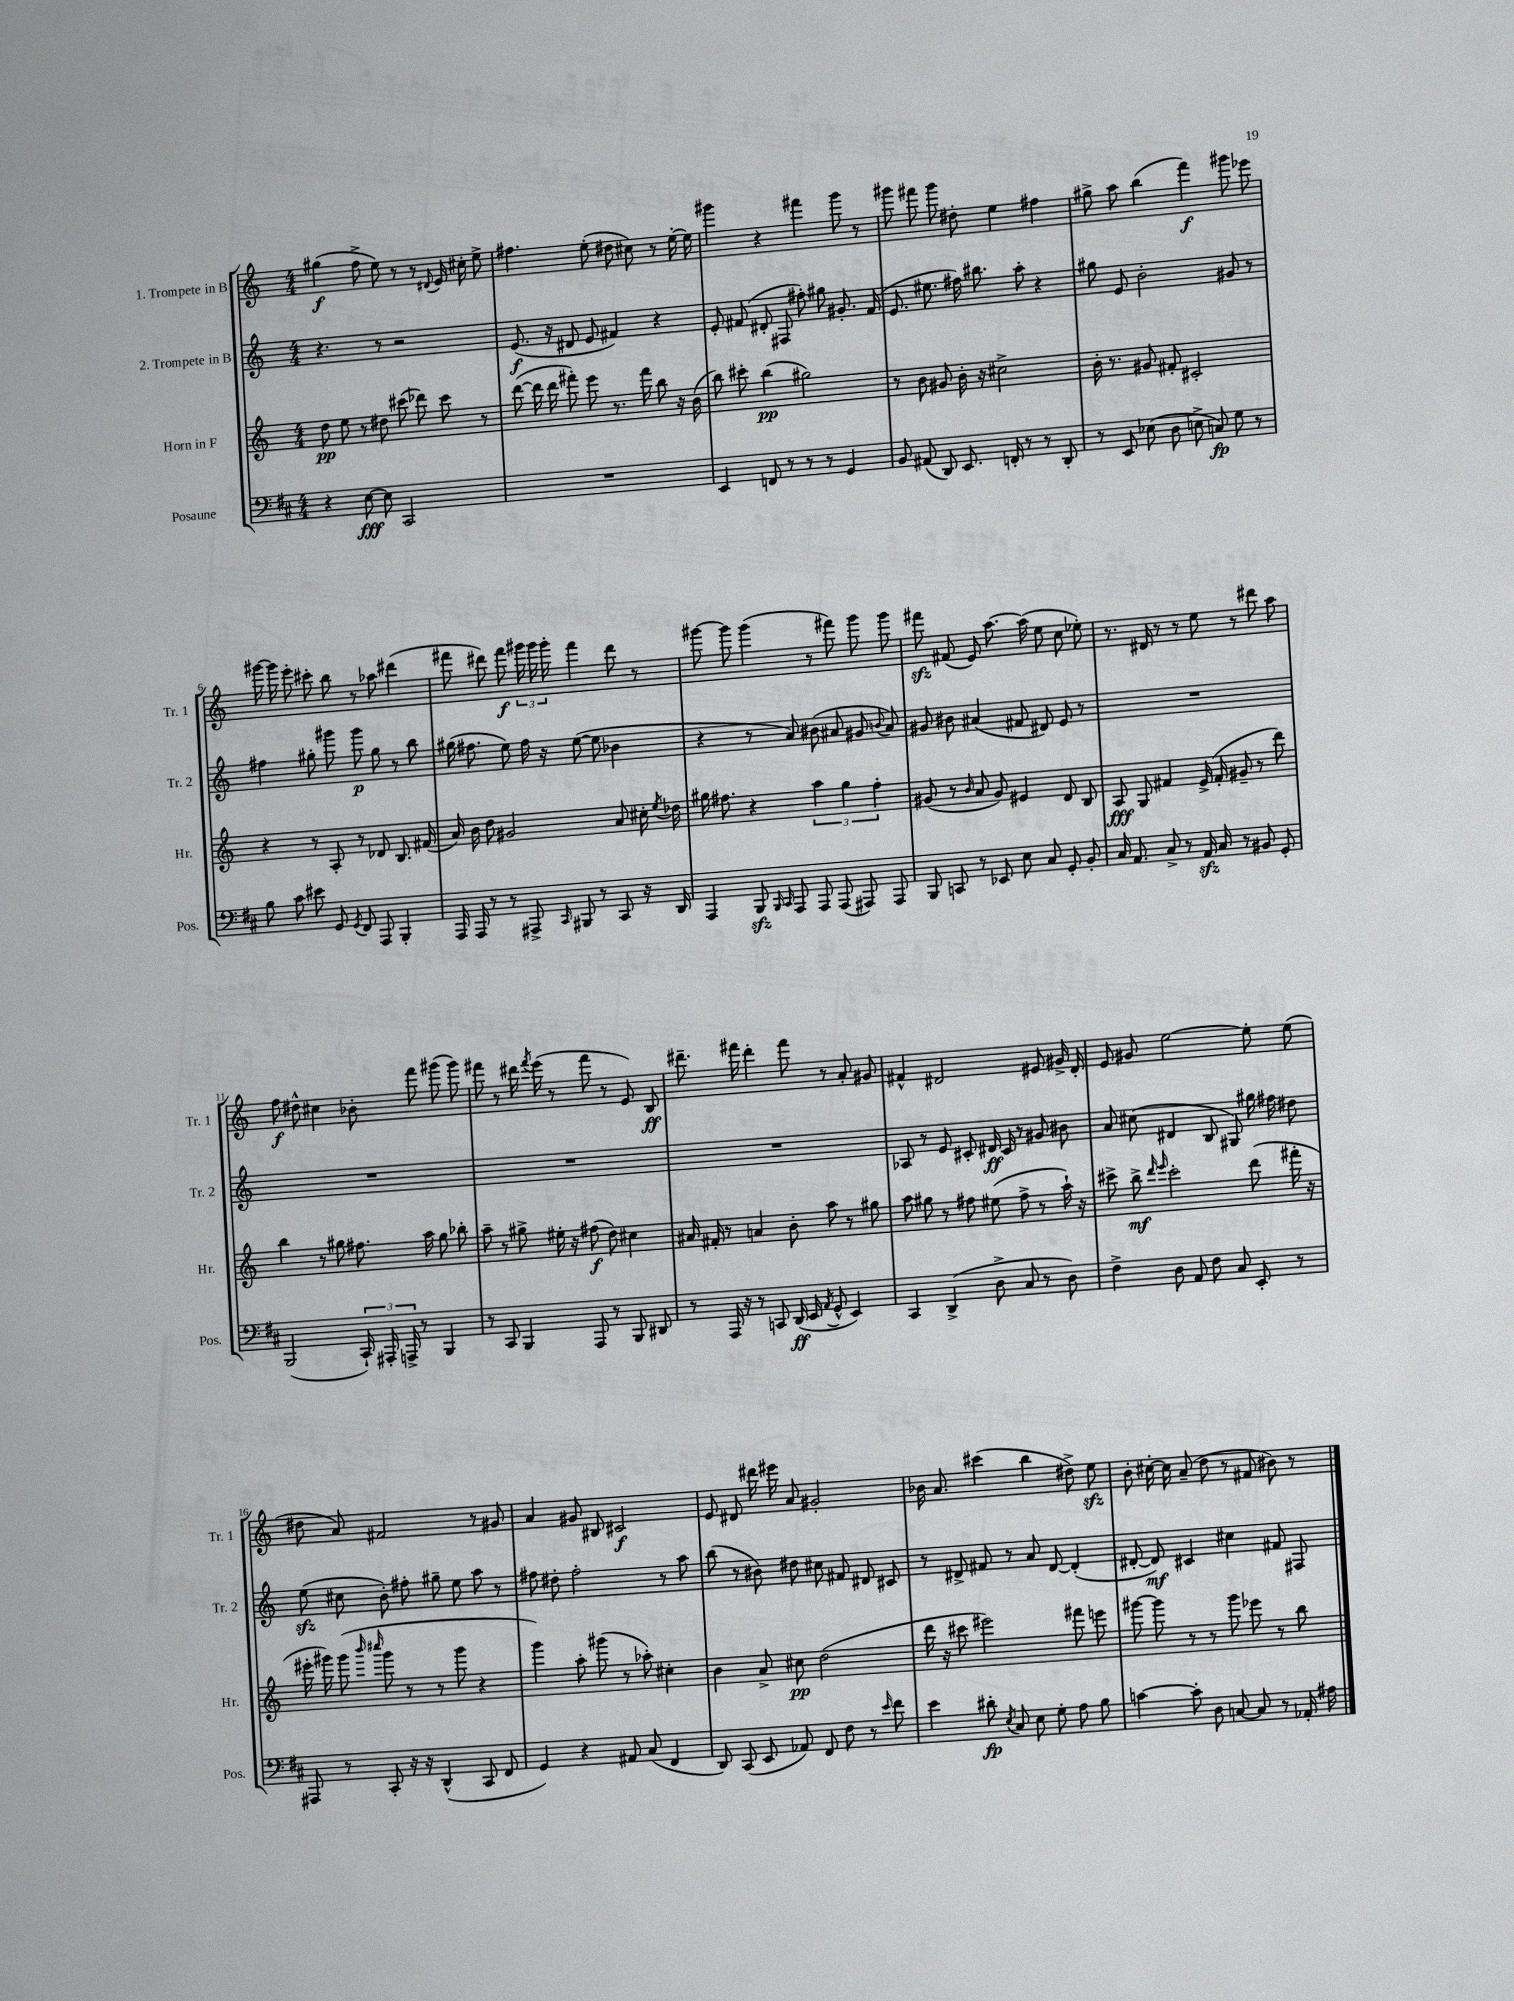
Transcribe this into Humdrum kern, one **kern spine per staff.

**kern	**kern	**kern	**kern
*staff4	*staff3	*staff2	*staff1
*clefF4	*clefG2	*clefG2	*clefG2
*k[f#c#]	*k[]	*k[]	*k[]
*M4/4	*M4/4	*M4/4	*M4/4
4r	8dd	4.r	(4gg#
.	8ee	.	.
[8E	8r	.	8ff^
8E]	8dd#	8r	8ee)
2CC#	(8ccc#	2r	8r
.	8ddd-)	.	8r
.	.	.	8qqd#
.	8ccc#	.	16e
.	.	.	16cc#'
.	8r	.	8ee^
=	=	=	=
1r	([8ddd	(8.e	4.ff#
.	16ddd]	.	.
.	16ddd	16r	.
.	8fff#')	8d#	.
.	8eee	8e	(8ee'
.	8.r	4f#)	8dd#
.	.	.	8cc#)
.	16fff#	.	.
.	8bb	4r	8r
.	16r	.	[16ee'
.	(16b	.	16ee]
=	=	=	=
4EE	8bb)	8e'	4ggg#
.	8ccc#'	(8f#	.
8FF	(4bb	8d#'	4r
8r	.	8F#	.
8r	2gg#)	8ff#')	4fff#
8r	.	8gg#	.
4GG	.	8.g#'	8ggg#
.	.	.	8r
.	.	(16f#	.
=	=	=	=
8BB	8r	8.e	8ggg#
(8AA#	8b	.	8fff#
.	.	8.ee#	.
8DD)	8g#	.	8ggg#
8.EE	16b'	16ff#)	8dd#'
.	16r	8.bb#	.
.	2cc#^	.	4ee
16FF'	.	.	.
8r	.	8aa'	.
8r	.	4r	4ff#
8DD'	.	.	.
=	=	=	=
8r	16b'	8gg#	8gg#^
.	8.r	.	.
8EE	.	8e	8aa
(8E-	8g#	2b'	(4bb
8D	8f#'	.	.
8E^	2c#'	.	4fff)
8C)	.	.	.
8G	.	8g#	8ggg#
8r	.	8r	8eee-
=	=	=	=
8B	4r	4ff#	[16ggg#
.	.	.	16ggg#]
8c#	.	.	8eee'
8e#	8r	8gg#'	8ccc#'
8GG	8A'	8ggg#	8bb
8qGG	.	.	.
8FF#	8r	8ggg#	8r
8AAA	8d-	8gg#	8aa-
4BBB'	8.B	8r	(4ddd#
.	.	8bb	.
.	(16f#	.	.
=	=	=	=
16AAA	16a)	(16gg#	8fff#
16AAA	16b	8.ff#	.
8r	8dd	.	8ddd#)
8r	2g#	8ee)	8fff#
8AAA#^	.	16ff#	24ggg#
.	.	.	24ggg#
.	.	16r	.
.	.	.	24ggg#'
16qqCC#	.	.	.
8BBB#	.	([8ee	4fff#
8r	.	8ee]	.
8CC#	8a	4b-	8ddd#
16r	16cc#'	.	8r
.	8qee	.	.
16DD	16dd-	.	.
=	=	=	=
4AAA	16gg#	4r	[8ggg#
.	8.ff#	.	.
.	.	.	8ggg#]
8BBB	4r	8r	(4ggg#
16qqBBB	.	.	.
16qqCC#	.	.	.
8AAA	.	8a)	.
8AAA	6aa	(8b#	8r
(8AAA	.	8a#	8fff#)
.	6gg#	.	.
8AAA#)	.	8g#	8ggg#
.	6ff#'	.	.
.	.	8qqb	.
8AAA#	.	8a#)	8ggg#
=	=	=	=
8BBB	(8g#	8g#	8fff#
8CC	8r	8b#	(8f#
.	16qqb	.	.
8r	8a	(4a#	8e)
8EE-	8g#)	.	[8.aa
8E	4e#	8f#	.
.	.	.	(16aa]
8C#	.	8d#)	8ee
8GG'	8d	8e	8cc
8BB'	8B	8r	8ee-')
=	=	=	=
16C#	8A	1r	8.r
8.AA	.	.	.
.	8G	.	.
.	.	.	16d#
8C#^	4f#	.	8r
8r	.	.	8r
16AA	(16e^	.	8ee
16C#	16f#'	.	.
8r	8g#~	.	8r
8BB#	8r	.	8ddd#
8GG'	8ddd)	.	8aa
=	=	=	=
(2BBB	4bb	1r	8ff
.	.	.	8dd#^^
.	8r	.	4cc#
.	8gg#	.	.
24CC#`)	8.ff#	.	8b-'
24AAA#'	.	.	.
24AAA^	.	.	.
8r	.	.	8fff
.	16aa	.	.
4BBB	8gg#	.	(8ggg#
.	8bb-'	.	8ggg#)
=	=	=	=
8r	8aa~	1r	8fff#
8CC#	8r	.	8r
4BBB	8gg#^	.	16ddd#
.	.	.	8qfff#
.	.	.	(16eee
.	16ee#'	.	8r
.	16r	.	.
8AAA	(8ff#	.	8fff#
8r	8dd)	.	8r
8BBB	4cc#	.	8e)
8DD#	.	.	8B
=	=	=	=
8r	16a#	1r	8.ddd#~
.	16f#'	.	.
16AAA	8r	.	.
16r	.	.	16fff#
8r	4a	.	4ddd#'
8CC	.	.	.
(16DD	8b'	.	8fff#
16EE	.	.	.
8qAA	.	.	.
8GG^^	8aa	.	8r
4EE)	8r	.	8a'
.	8gg#	.	8g#
=	=	=	=
4CC#	8aa	8A-	4f#^^
.	8gg#	8r	.
(4DD^	8r	8e	2d#
.	8ff#	8c#'	.
8D^	(8ee#	16d#	.
.	.	16c#	.
8C#	8ff#^	8r	.
8r	8r	8g#	8e#
8D)	16aa`)	8b#	16g#^
.	16r	.	16d#'
=	=	=	=
4F#^	8ccc#^	8a	8e
.	8bb^	(8cc#	8g#
.	16qqddd	.	.
.	16qqeee	.	.
8D	2ccc#'	4d#	[2ee
8AA	.	.	.
8F#	.	8B	.
8C#	.	8G#)	.
8EE'	(8ddd	16gg#	8ee']
.	.	16ff#	.
8r	16fff#'	8dd#	(8ee
.	16r	.	.
=	=	=	=
8AAA#	16eee#'	(8ee	8dd#
.	16ggg#)	.	.
8r	(8ggg#	8cc#	8a)
.	16qqbbb	.	.
.	16qqcccc#	.	.
8CC#'	8ggg#	8b')	2f#
16r	8r	8ff#'	.
16r	.	.	.
(4DD^^	8r	8gg#~	.
.	8ggg#	8ee	.
8CC#	4r	8aa	8r
8FF#	.	8r	8g#
=	=	=	=
4GG)	4ggg)	8ff#	4a
.	.	8dd#'	.
4r	8aa'	2ff#'	8g#
.	(8ggg#	.	8B#
8AA#	8r	.	2c#
(8C#	8aa-')	.	.
4FF#	4cc#'	8r	.
.	.	8aa	.
=	=	=	=
8DD)	4b	(8bb	8e
(8CC#	.	8r	8d#
8EE	8a^	8b#)	16ddd#
.	.	.	16eee#
8AA-)	8cc#	8dd#	8a
8FF#	(2dd	8cc#	2g#'
8F#	.	8f#	.
8r	.	8d#	.
16qqe	.	.	.
8f#	.	8c#	.
=	=	=	=
4e	16ddd	8r	16b-
.	16r	.	8.a
.	8ccc#	8d#^	.
8d#'	2eee#)	8f#	(4ccc#
8qE	.	.	.
8C#	.	8r	.
8E	.	8a	4bb
8G'	.	[8d#	.
8A	8fff#	(4d#']	8dd#^)
8B	8eee	.	8ee
=	=	=	=
[4c	[8ggg#	[8d#'	8b'
.	8ggg#]	8d#])	[16cc#'
.	.	.	16cc#]
8c']	8r	4c#	(8a~
8D	8r	.	8dd
[8C	8ggg#	4cc#	8r
8C]	8eee-	.	8f#
8r	8r	8f#	8b#)
16AA-'	8bb	8F#	8r
16A#	.	.	.
==	==	==	==
*-	*-	*-	*-
